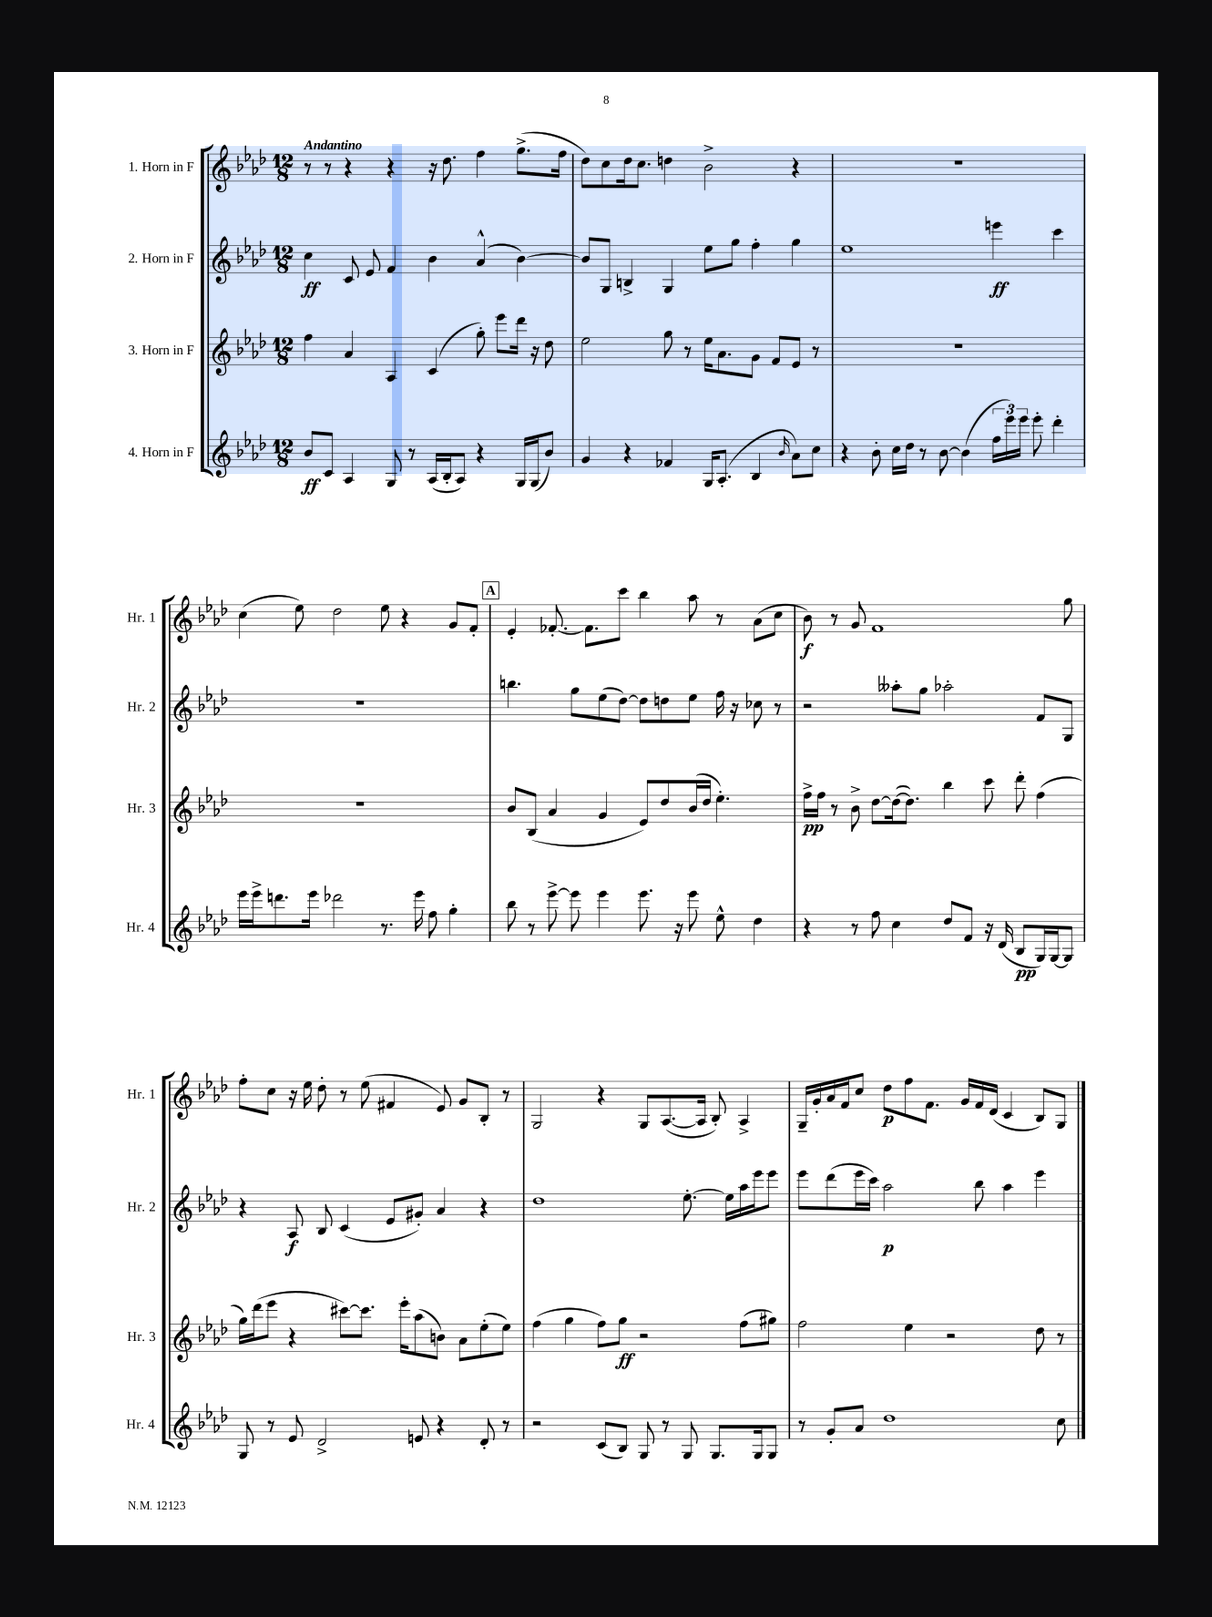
<<
\new StaffGroup <<
\new Staff = "s0" \with { instrumentName = "1. Horn in F" shortInstrumentName = "Hr. 1" } {
    \clef treble \key aes \major \numericTimeSignature \time 12/8 \tempo "Andantino"
    r8 r8 r4 r4 r16 des''8. f''4 g''8.->( f''16 |
    des''8) c''8 des''16 c''8. d''4 bes'2-> r4 |
    R1. |
    c''4( ees''8) des''2 ees''8 r4 g'8 f'8-. |
    \mark \markup { \box "A" } ees'4-. fes'8.~-. fes'8. c'''8 bes''4 aes''8 r8 aes'8( c''8 |
    bes'8\f) r8 g'8 f'1 g''8 |
    f''8-. c''8 r16 ees''16 des''8-. r8 ees''8( fis'4 ees'8) g'8 bes8-. r8 |
    g2 r4 g8 aes8.~( aes16 bes8-.) aes4-> |
    g16-- g'16-. aes'16 f'16 c''8 des''8\p f''8 f'8. g'16 f'16 des'16( c'4 bes8) g8 \bar "|." |
}
\new Staff = "s1" \with { instrumentName = "2. Horn in F" shortInstrumentName = "Hr. 2" } {
    \clef treble \key aes \major \numericTimeSignature \time 12/8
    c''4\ff c'8 ees'8 f'4 bes'4 aes'4-^( bes'4~) |
    bes'8 g8 b4-> g4 ees''8 g''8 f''4-. g''4 |
    ees''1 e'''4\ff c'''4 |
    R1. |
    \mark \markup { \box "A" } b''4. g''8 ees''8( des''8~) des''8 d''8 ees''8 f''16 r16 ces''8 r8 |
    r2 aeses''8-. g''8 aes''2-. f'8 g8 |
    r4 aes8\f bes8 c'4( ees'8 gis'8-.) aes'4 r4 |
    des''1 ees''8.~-. ees''16 aes''16 ees'''16 ees'''8 |
    ees'''8 des'''8( ees'''16 c'''16) aes''2\p bes''8 aes''4 ees'''4 \bar "|." |
}
\new Staff = "s2" \with { instrumentName = "3. Horn in F" shortInstrumentName = "Hr. 3" } {
    \clef treble \key aes \major \numericTimeSignature \time 12/8
    f''4 aes'4 aes4 c'4( g''8-.) ees'''8 des'''16 r16 des''8 |
    ees''2 g''8 r8 ees''16 aes'8. g'8 f'8 ees'8 r8 |
    R1. |
    R1. |
    \mark \markup { \box "A" } bes'8 bes8( aes'4 g'4 ees'8) des''8 bes'16( des''16 ees''4.-.) |
    f''16->\pp f''16 r8 bes'8-> des''8~ des''16~( des''8.) bes''4 c'''8 des'''8-. f''4( |
    g''16) des'''16( ees'''8 r4 cis'''8~) cis'''8. ees'''16-. aes''8( b'8) aes'8 ees''8-.( ees''8) |
    f''4( g''4 f''8) g''8\ff r2 f''8( gis''8) |
    f''2 ees''4 r2 des''8 r8 \bar "|." |
}
\new Staff = "s3" \with { instrumentName = "4. Horn in F" shortInstrumentName = "Hr. 4" } {
    \clef treble \key aes \major \numericTimeSignature \time 12/8
    bes'8\ff c'8 aes4 g8 r8 aes16( bes16-. aes8) r4 g16 g16( bes'8) |
    g'4 r4 fes'4 g16 aes8.-.( bes4 \grace { bes'16 } aes'8) c''8 |
    r4 bes'8-. c''16 des''16 r8 bes'8~ bes'4( \tuplet 3/2 { f''16 ees'''16) ees'''16 } ees'''8-. des'''4-. |
    ees'''16 ees'''16-> d'''8. ees'''16 des'''2 r8. ees'''16 f''8 g''4-. |
    \mark \markup { \box "A" } bes''8 r8 ees'''8~-> ees'''8 ees'''4 ees'''8. r16 ees'''8 ees''8-^ des''4 |
    r4 r8 f''8 c''4 des''8 f'8 r16 des'16( bes8\pp g16) g16~ g8 |
    g8 r8 ees'8 des'2-> e'8 r4 des'8-. r8 |
    r2 c'8( bes8) g8 r8 g8 g8. g16 g8 |
    r8 g'8-. aes'8 des''1 c''8 \bar "|." |
}
>>
>>
\layout { \context { \Score \remove "Bar_number_engraver" } }
